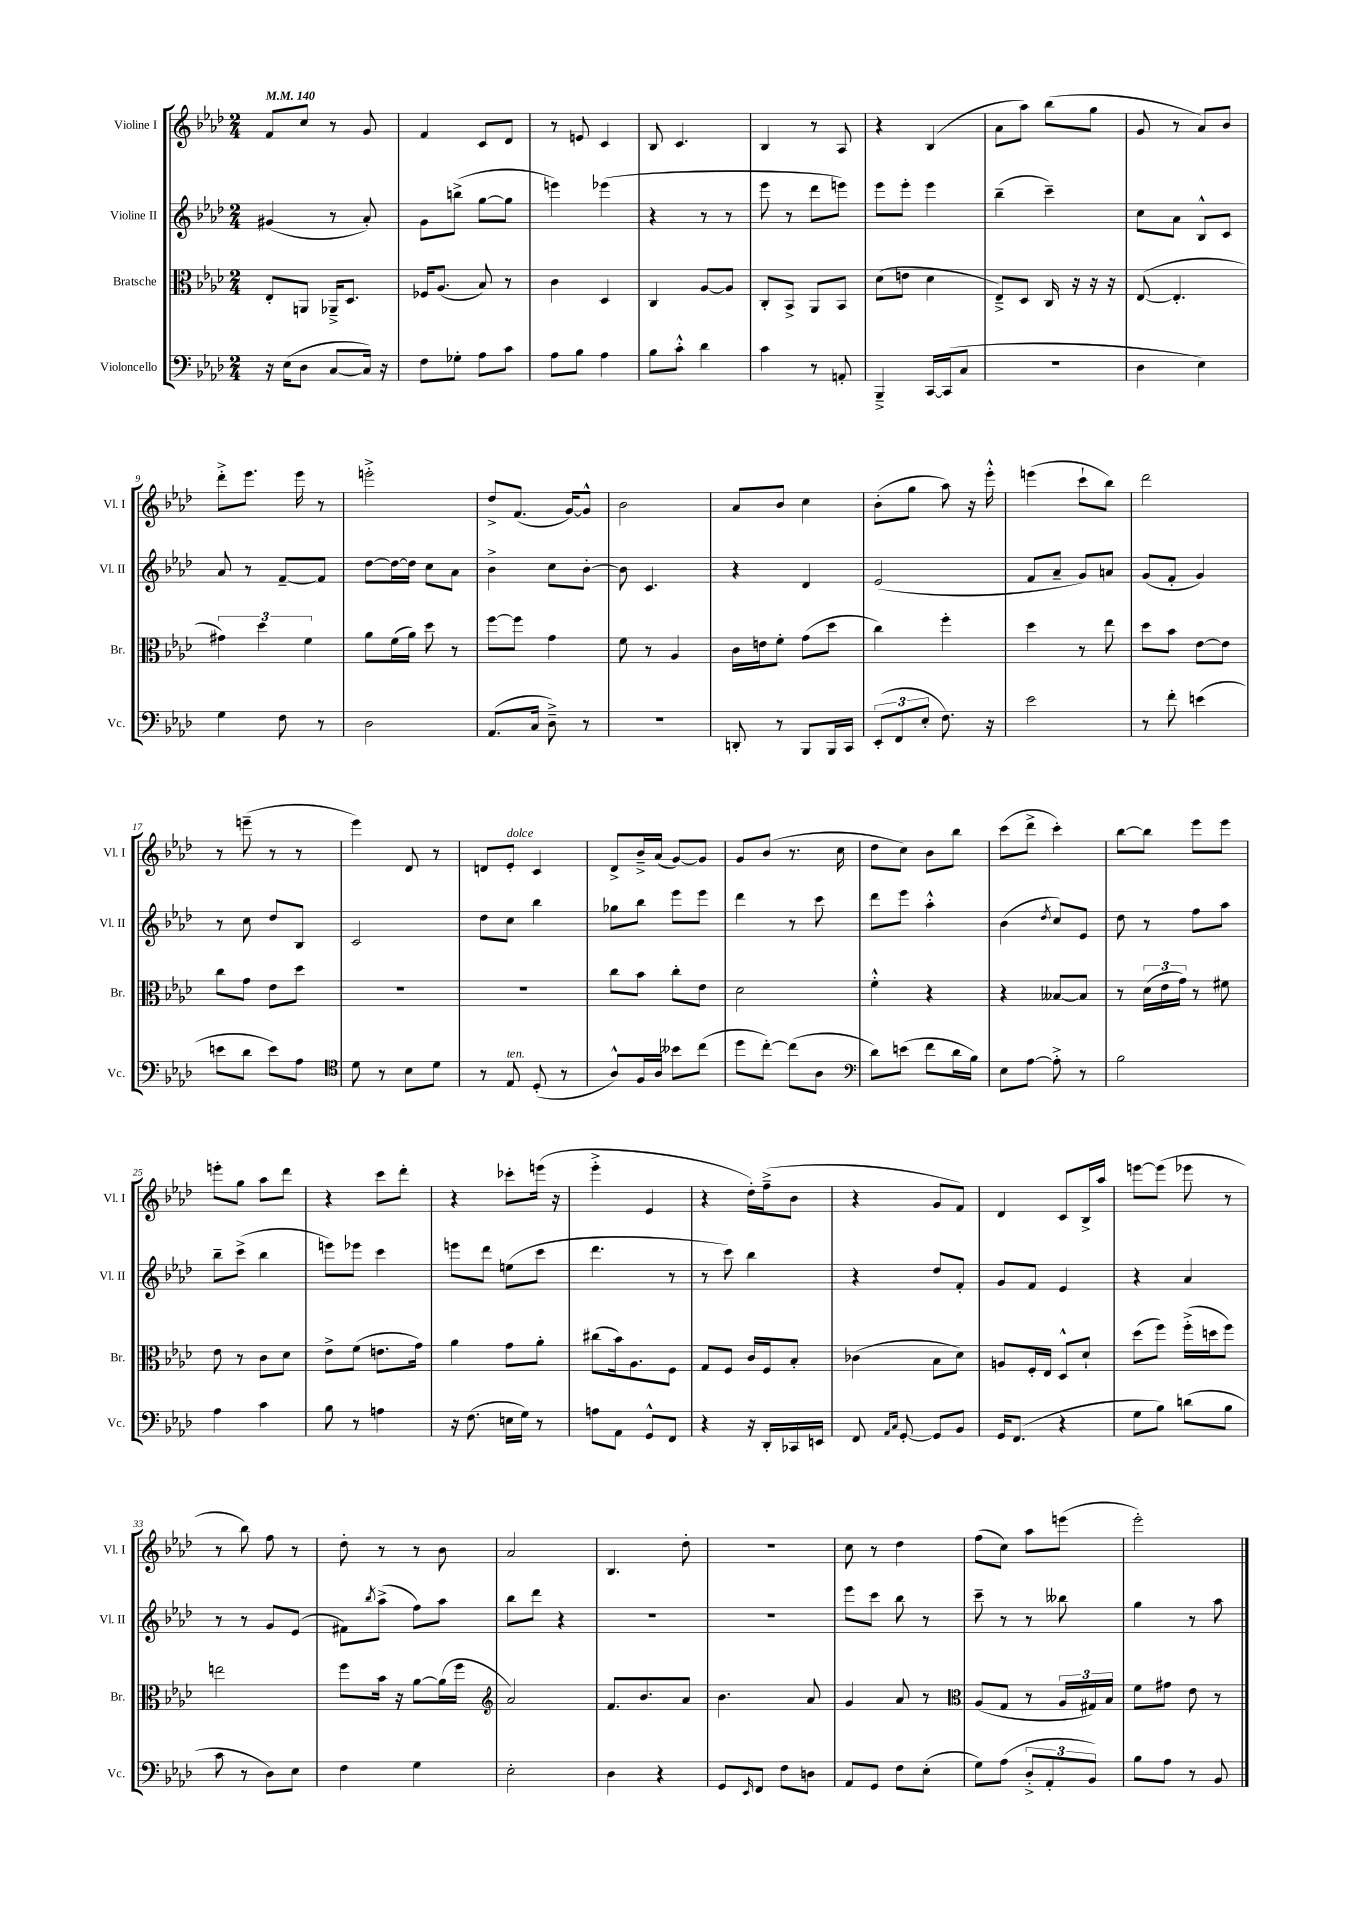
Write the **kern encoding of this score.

**kern	**kern	**kern	**kern
*staff4	*staff3	*staff2	*staff1
*clefF4	*clefC3	*clefG2	*clefG2
*k[b-e-a-d-]	*k[b-e-a-d-]	*k[b-e-a-d-]	*k[b-e-a-d-]
*M2/4	*M2/4	*M2/4	*M2/4
*MM140	*MM140	*MM140	*MM140
16r	8E-'/L	(4g#/	8f/L
(16E-\LK	.	.	.
8D-\J	8AA/J	.	8cc/J
[8C/L	16AA-~^/LK	8r	8r
.	8.D-/J	.	.
16C/]Jk)	.	8a-'/)	8g/
16r	.	.	.
=	=	=	=
8F\L	16F-/LK	8g\L	4f/
.	(8.A-/J	.	.
8G-'\J	.	(8bb^\J	.
8A-\L	8B-/)	[8gg\L	8c/L
8c\J	8r	8gg\]J	8d-/J
=	=	=	=
8A-\L	4c\	4eee\)	8r
8B-\J	.	.	8e/
4A-\	4D-/	(4eee-\	4c/
=	=	=	=
8B-\L	4C/	4r	8B-/
8c'^^\J	.	.	4.c/
4d-\	[8A-/L	8r	.
.	8A-/]J	8r	.
=	=	=	=
4c\	8C'/L	8eee-\	4B-/
.	8BB-^/J	8r	.
8r	8AA-/L	8ddd-\L	8r
8AA'/	8BB-/J	8eee\J)	8A-/
=	=	=	=
4BBB-~^/	(8d-\L	8eee-\L	4r
.	8e\J	8eee-'\J	.
[16CC/LL	4d-\	4eee-\	(4B-/
(16CC/]J	.	.	.
8C/J	.	.	.
=	=	=	=
2r	8E-~^/L)	(4bb-~\	8a-\L
.	8D-/J	.	8aa-\J)
.	16C/	4ccc~\)	(8bb-\L
.	16r	.	.
.	16r	.	8gg\J
.	16r	.	.
=	=	=	=
4D-\	([8E-/	8cc\L	8g/
.	4.E-'/]	8a-\J	8r
4E-\)	.	8B-^^/L	8a-/L)
.	.	8c/J	8b-/J
=	=	=	=
4G\	6g#\)	8a-/	8ddd-'^\L
.	.	8r	8.eee-\J
.	6dd-\	.	.
8F\	.	[8f~/L	.
.	.	.	16eee-\
.	6f\	.	.
8r	.	8f/]J	8r
=	=	=	=
2D-\	8a-\L	[8dd-\L	2eee'^\
.	(16f\L	16dd-\_L	.
.	16a-\JJ)	16dd-\]JJ	.
.	8dd-\	8cc\L	.
.	8r	8a-\J	.
=	=	=	=
(8.AA-/L	[8ff\L	4b-^\	8dd-^/L
.	8ff\]J	.	(8.f/J
16C/Jk	.	.	.
8D-~^\)	4g\	8cc\L	.
.	.	.	[16g/LK)
8r	.	[8b-'\J	8g^^/]J
=	=	=	=
2r	8f\	8b-\]	2b-\
.	8r	4.c/	.
.	4A-/	.	.
=	=	=	=
8DD'/	16c\LL	4r	8a-/L
.	16e\J	.	.
8r	8f'\J	.	8b-/J
8BBB-/L	(8g\L	4d-/	4cc\
16BBB-/L	8dd-\J	.	.
16CC/JJ	.	.	.
=	=	=	=
(12EE-'/L	4cc\)	(2e-/	(8b-'\L
12FF/	.	.	.
.	.	.	8gg\J
12E-'/J	.	.	.
8.F\)	4ff'\	.	8aa-\)
.	.	.	16r
16r	.	.	16eee-'^^\
=	=	=	=
2e-\	4dd-\	8f/L	(4eee\
.	.	8a-~/J	.
.	8r	8g/L)	8ccc`\L
.	8ee-\	8a/J	8bb-\J)
=	=	=	=
8r	8dd-\L	(8g/L	2ddd-\
8f'\	8b-\J	8f'/J	.
(4e\	[8e-\L	4g/)	.
.	8e-\]J	.	.
=	=	=	=
8e\L	8cc\L	8r	8r
8d-\J	8g\J	8cc\	(8eee~\
8e\L)	8e-\L	8dd-/L	8r
8A-\J	8dd-\J	8B-/J	8r
=	=	=	=
*clefC4	*	*	*
8d-\	2r	2c/	4eee-\)
8r	.	.	.
8B-\L	.	.	8d-/
8d-\J	.	.	8r
=	=	=	=
8r	2r	8dd-\L	8d/L
8E-/	.	8cc\J	8e-'/J
(8D-'/	.	4bb-\	4c/
8r	.	.	.
=	=	=	=
8A-^^/L)	8cc\L	8gg-\L	8d-^/L
16F/L	8b-\J	8bb-\J	16b-~^/L
16A-/JJ	.	.	(16a-/JJ
8b--\L	8cc'\L	8eee-\L	[8g/L)
(8cc\J	8e-\J	8eee-\J	8g/]J
=	=	=	=
8dd-\L	2d-\	4ddd-\	8g/L
[8cc'\J)	.	.	(8b-/J
(8cc\]L	.	8r	8.r
8A-\J	.	8ccc\	.
.	.	.	16cc\
=	=	=	=
*clefF4	*	*	*
8d-\L)	4f'^^\	8ddd-\L	8dd-\L
(8e\J	.	8eee-\J	8cc\J)
8f\L	4r	4aa-'^^\	8b-\L
16d-\L	.	.	8bb-\J
16B-\JJ)	.	.	.
=	=	=	=
8E-\L	4r	(4b-\	(8ccc\L
[8A-\J	.	.	8ddd-^\J
.	.	8qdd-/	.
8A-'^\]	[8B--/L	8cc/L)	4ccc'\)
8r	8B--/]J	8e-/J	.
=	=	=	=
2B-\	8r	8dd-\	[8bb-\L
.	(24d-\LL	8r	8bb-\]J
.	24e-\	.	.
.	24g\JJ)	.	.
.	8r	8ff\L	8eee-\L
.	8f#\	8aa-\J	8eee-\J
=	=	=	=
4A-\	8e-\	8bb-~\L	8eee'\L
.	8r	(8ccc^\J	8gg\J
4c\	8c\L	4bb-\	8aa-\L
.	8d-\J	.	8ddd-\J
=	=	=	=
8B-\	8e-^\L	8eee\L)	4r
8r	(8f\J	8eee-\J	.
4A\	8.e\L	4ccc\	8ccc\L
.	.	.	8ddd-'\J
.	16g\Jk)	.	.
=	=	=	=
16r	4a-\	8eee\L	4r
(8.F\	.	.	.
.	.	8ddd-\J	.
16E\LL	8g\L	(8ee\L	8ccc-'\L
16G\JJ)	.	.	.
8r	8a-'\J	8ccc\J	(16eee\Jk
.	.	.	16r
=	=	=	=
8A\L	(8cc#\L	4.ddd-\	4eee-'^\
8AA-\J	16b-\k)	.	.
.	8.A-\	.	.
8GG^^/L	.	.	4e-/
8FF/J	8F\J	8r	.
=	=	=	=
4r	8G/L	8r	4r
.	8F/J	8ccc\)	.
16r	16c/LL	4bb-\	16dd-'\LL)
16DD-'/LL	16F/J	.	(16ff~^\J
16CC-/	8B-'/J	.	8b-\J
16EE/JJ	.	.	.
=	=	=	=
8FF/	(4c-\	4r	4r
16qqAA-/LL	.	.	.
16qqC/JJ	.	.	.
[8GG'/	.	.	.
8GG/]L	8B-\L	8dd-/L	8g/L
8BB-/J	8d-\J)	8f'/J	8f/J)
=	=	=	=
16GG/LK	8A/L	8g/L	4d-/
(8.FF/J	.	.	.
.	16F'/L	8f/J	.
.	16E-/JJ	.	.
4r	8D-^^/L	4e-/	8c/L
.	8d-`/J	.	16B-^/L
.	.	.	16aa-/JJ
=	=	=	=
8G\L	(8dd-\L	4r	[8eee\L
8B-\J)	8ff\J)	.	(8eee\]J
(8d\L	(16ff'^\LL	4a-/	8eee-\
.	16dd\J	.	.
8B-\J	8ff\J)	.	8r
=	=	=	=
8c\	2ee\	8r	8r
8r	.	8r	8bb-\)
8D-\L)	.	8g/L	8ff\
8E-\J	.	(8e-/J	8r
=	=	=	=
4F\	8ff\L	8f#\L)	8dd-'\
.	.	8qbb-/	.
.	16b-\Jk	(8aa-^\J	8r
.	16r	.	.
4G\	[8a-\L	8ff\L)	8r
.	(16a-\]L	8aa-\J	8b-\
.	16ff\JJ	.	.
=	=	=	=
*	*clefG2	*	*
2E-'\	2a-/)	8bb-\L	2a-/
.	.	8ddd-\J	.
.	.	4r	.
=	=	=	=
4D-\	8.f/L	2r	4.B-/
.	8.b-/	.	.
4r	.	.	.
.	8a-/J	.	8dd-'\
=	=	=	=
8GG/L	4.b-\	2r	2r
16qqEE-/	.	.	.
8FF/J	.	.	.
8F\L	.	.	.
8D\J	8a-/	.	.
=	=	=	=
8AA-/L	4g/	8eee-\L	8cc\
8GG/J	.	8ccc\J	8r
8F\L	8a-/	8bb-\	4dd-\
(8E-'\J	8r	8r	.
=	=	=	=
*	*clefC3	*	*
8G\L)	(8A-/L	8ccc~\	(8ff\L
(8A-\J	8G/J	8r	8cc\J)
12D-'^/L	8r	8r	8aa-\L
12AA-'/	.	.	.
.	24A-/LL	8bb--\	(8eee\J
12BB-/J)	24G#/)	.	.
.	24B-/JJ	.	.
=	=	=	=
8B-\L	8f\L	4gg\	2eee-'\)
8A-\J	8g#\J	.	.
8r	8e-\	8r	.
8BB-/	8r	8aa-\	.
==	==	==	==
*-	*-	*-	*-
